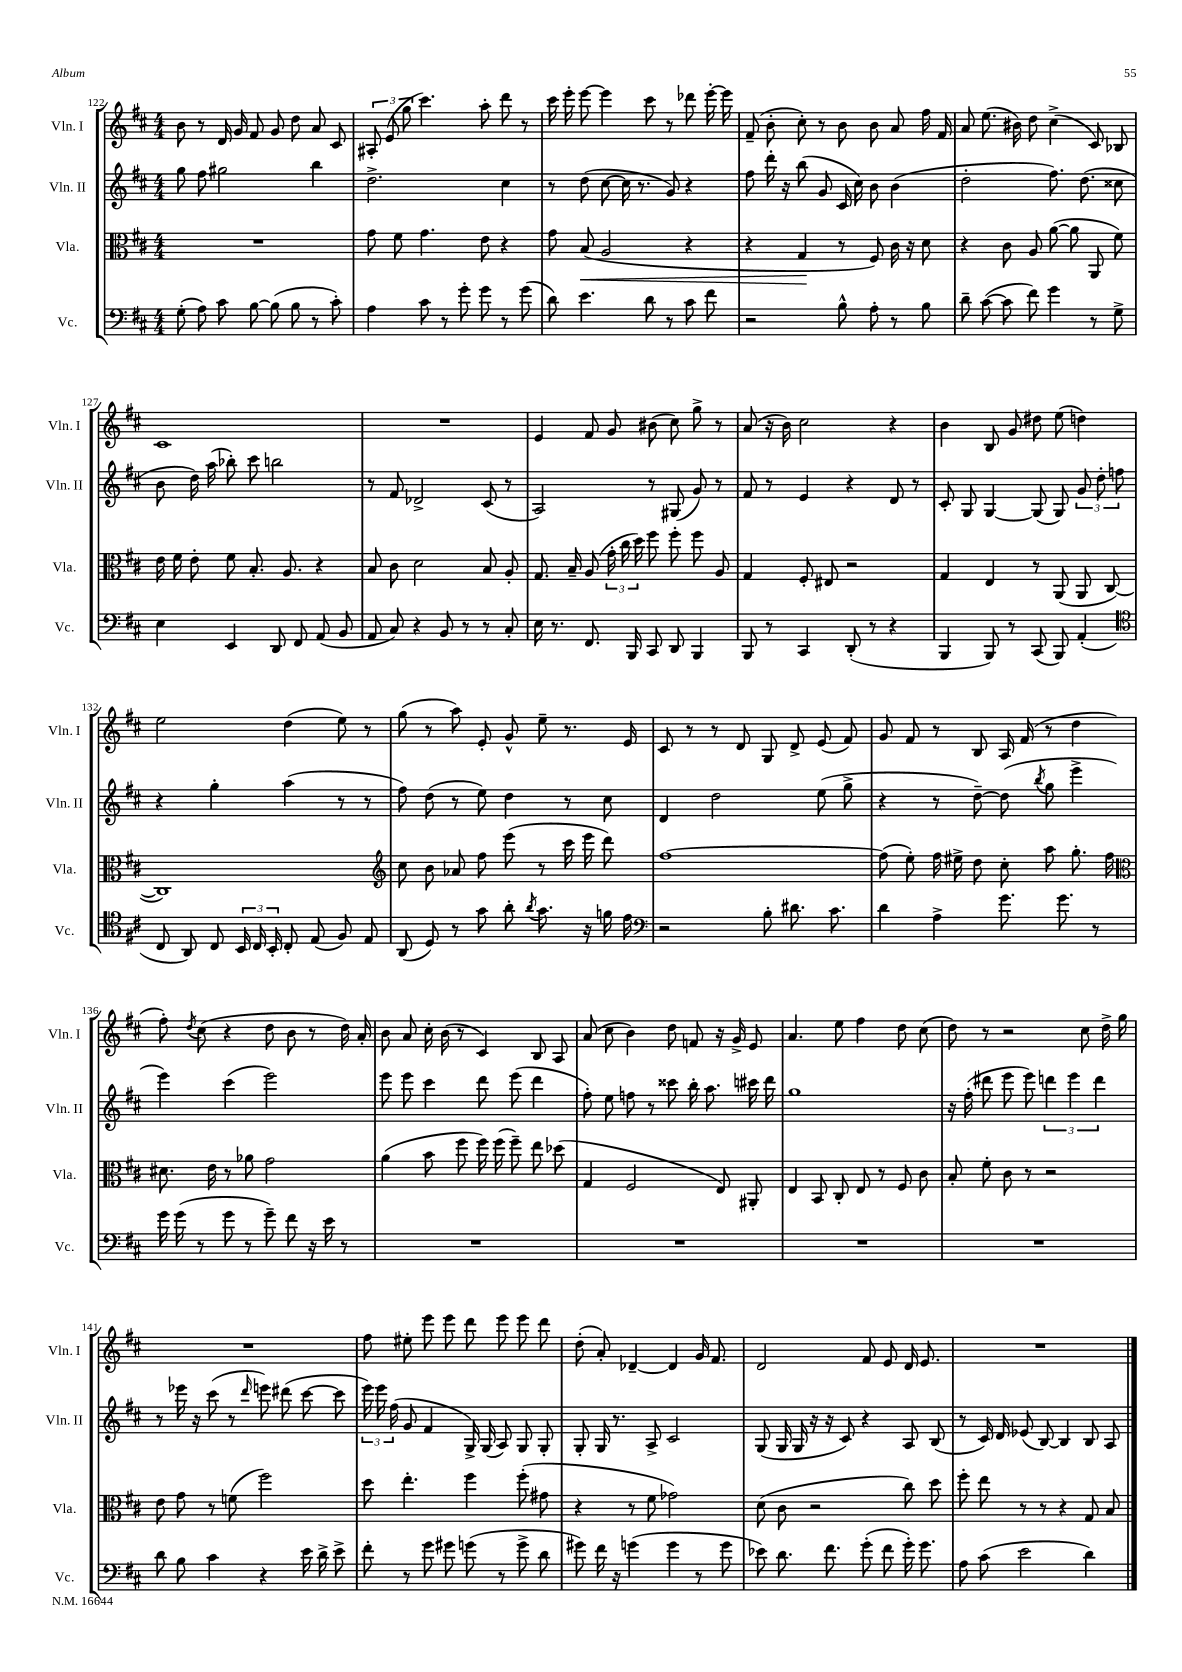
<<
\new StaffGroup <<
\new Staff = "s0" \with { instrumentName = "Vln. I" shortInstrumentName = "Vln. I" } {
    \clef treble \key d \major \numericTimeSignature \time 4/4
    \autoBeamOff b'8 r8 d'16 g'16 fis'8 g'8 d''8 a'8 cis'8 |
    \tuplet 3/2 { ais8-. e'8( g''8 } cis'''4.) a''8-. d'''8 r8 |
    cis'''16 e'''16-. e'''8~ e'''4 cis'''8 r8 des'''8 e'''16~-. e'''16 |
    fis'8--( b'8-. cis''8-.) r8 b'8 b'8 a'8 fis''16 fis'16 |
    a'8 e''8.( bis'16) d''8 cis''4->( cis'8) bes8 |
    cis'1 |
    R1 |
    e'4 fis'8 g'8 bis'8( cis''8) g''8-> r8 |
    a'8( r16 b'16) cis''2 r4 |
    b'4 b8 g'8 dis''8 e''8( d''4) |
    e''2 d''4( e''8) r8 |
    g''8( r8 a''8) e'8-. g'8-^ e''8-- r8. e'16 |
    cis'8 r8 r8 d'8 g8 d'8-> e'8( fis'8) |
    g'8 fis'8 r8 b8 a16 fis'16( r8 d''4 |
    fis''8-.) \acciaccatura { d''8 } cis''8( r4 d''8 b'8 r8 d''16) a'16-. |
    b'8 a'8 cis''16-. b'16( r8 cis'4) b8 a8 |
    a'8( cis''8 b'4) d''8 f'8 r16 g'16-> e'8 |
    a'4. e''8 fis''4 d''8 cis''8( |
    d''8) r8 r2 cis''8 d''16-> g''16 |
    R1 |
    fis''8 eis''8-. e'''8 e'''8 d'''8 e'''8 e'''8 d'''8 |
    d''8-.( a'8-.) des'4~-- des'4 g'16 fis'8. |
    d'2 fis'8 e'8 d'16 e'8. |
    R1 \bar "|." |
}
\new Staff = "s1" \with { instrumentName = "Vln. II" shortInstrumentName = "Vln. II" } {
    \clef treble \key d \major \numericTimeSignature \time 4/4
    \autoBeamOff g''8 fis''8 gis''2 b''4 |
    d''2.-> cis''4 |
    r8 d''8( cis''8~ cis''16 r8. g'8) r4 |
    fis''8 d'''16-. r16 b''8( g'8 cis'16 cis''16) b'8 b'4( |
    d''2-. fis''8.) d''8.( cisis''8 |
    b'8 d''16) a''16( bes''8-.) cis'''8 b''2 |
    r8 fis'8 des'2-> cis'8( r8 |
    a2) r8 gis8( g'8) r8 |
    fis'8 r8 e'4 r4 d'8 r8 |
    cis'8-. g8 g4~ g8( g8) \tuplet 3/2 { g'8 d''8-. f''8 } |
    r4 g''4-. a''4( r8 r8 |
    fis''8) d''8( r8 e''8) d''4 r8 cis''8 |
    d'4 d''2 e''8( g''8-> |
    r4 r8 d''8~--) d''8( \acciaccatura { b''8 } g''8 e'''4-> |
    e'''4) cis'''4( e'''2) |
    e'''8 e'''8 cis'''4 d'''8 e'''8( d'''4 |
    fis''8-.) e''8 f''8 r8 cisis'''8 b''16-. a''8. cis'''16 d'''16 |
    g''1 |
    r16 fis''16-.( dis'''8 e'''8 e'''8) \tuplet 3/2 { d'''4 e'''4 d'''4 } |
    r8 ees'''16 r16 cis'''8( r8 \grace { d'''16 } e'''8) dis'''8( cis'''8~ cis'''8 |
    \tuplet 3/2 { e'''16) e'''16 fis''16( } g'8 fis'4 g16->) g16( a8) g8 g8-. |
    g8-. g16 r8. a8-> cis'2 |
    g8( g16 g16 r16 r16 cis'8) r4 a8 b8( |
    r8 cis'16) d'16 ees'8( b8~) b4 b8 a8 \bar "|." |
}
\new Staff = "s2" \with { instrumentName = "Vla." shortInstrumentName = "Vla." } {
    \clef alto \key d \major \numericTimeSignature \time 4/4
    \autoBeamOff R1 |
    g'8 fis'8 g'4. e'8 r4 |
    g'8 b8\<( a2 r4 |
    r4 g4\! r8 fis8) cis'16 r16 d'8 |
    r4 cis'8 a8 a'8~( a'8 a,8 fis'8) |
    e'16 fis'16 e'8-. fis'8 b8.-. a8. r4 |
    b8 cis'8 d'2 b8 a8-. |
    g8. b16-- a8( \tuplet 3/2 { g'16-. cis''16 d''16) } fis''8 fis''8-. fis''8 a8 |
    g4 fis8-. eis8 r2 |
    g4 e4 r8 a,8( a,8 cis8~ |
    cis1) |
    \clef treble cis''8 b'8 aes'8 fis''8 e'''8( r8 cis'''16 e'''16 d'''8) |
    fis''1~ |
    fis''8( e''8-.) fis''16 eis''16-> d''8 cis''8-. a''8 g''8.-. fis''16 |
    \clef alto dis'8. e'16 r8 aes'8 g'2 |
    a'4( b'8 fis''8 fis''16) fis''16( fis''8--) e''8 des''8( |
    g4 fis2 e8) ais,8-. |
    e4 b,8 cis8-. e8 r8 fis8 cis'8 |
    b8-. fis'8-. cis'8 r8 r2 |
    e'8 g'8 r8 f'8( fis''2) |
    d''8 e''4.-. fis''4 fis''8-.( gis'8 |
    r4 r8 fis'8 ges'2) |
    d'8( cis'8 r2 cis''8) d''8 |
    fis''8-. e''8 r8 r8 r4 g8 b8 \bar "|." |
}
\new Staff = "s3" \with { instrumentName = "Vc." shortInstrumentName = "Vc." } {
    \clef bass \key d \major \numericTimeSignature \time 4/4
    \autoBeamOff g8-.( a8) cis'8 b8~ b8( b8 r8 cis'8-.) |
    a4 cis'8 r8 g'8-. g'8 r8 g'8( |
    d'8) e'4. d'8 r8 cis'8 fis'8 |
    r2 b8-^ a8-. r8 b8 |
    d'8-- cis'8~( cis'8 fis'8) g'4 r8 g8-> |
    e4 e,4 d,8 fis,8 a,8( b,8 |
    a,8 cis8) r4 b,8 r8 r8 cis8-. |
    e16 r8. fis,8. b,,16 cis,8 d,8 b,,4 |
    b,,8 r8 cis,4 d,8-.( r8 r4 |
    b,,4 b,,8) r8 cis,8( b,,8) a,4-.( |
    \clef tenor cis8 a,8) cis8 \tuplet 3/2 { b,16 cis16 b,16-. } cis8-. e8( fis8) e8 |
    a,8( d8) r8 g'8 a'8-. \acciaccatura { a'8 } g'8. r16 f'16 e'16 |
    \clef bass r2 b8-. dis'8. cis'8. |
    d'4 a4-> g'8. g'8. r8 |
    g'16 g'16( r8 g'8 r8 g'8--) fis'8 r16 e'16 r8 |
    R1 |
    R1 |
    R1 |
    R1 |
    d'8 b8 cis'4 r4 e'16 d'16-> e'8-> |
    fis'8-. r8 g'8 gis'8 g'8( r8 g'8-> d'8 |
    gis'8) fis'16 r16 g'4( g'4 r8 g'8 |
    ees'8) d'8. fis'8. g'8-.( fis'8 g'16-.) g'8. |
    a8 cis'8( e'2 d'4) \bar "|." |
}
>>
>>
\layout { \context { \Score currentBarNumber = #122 } }
